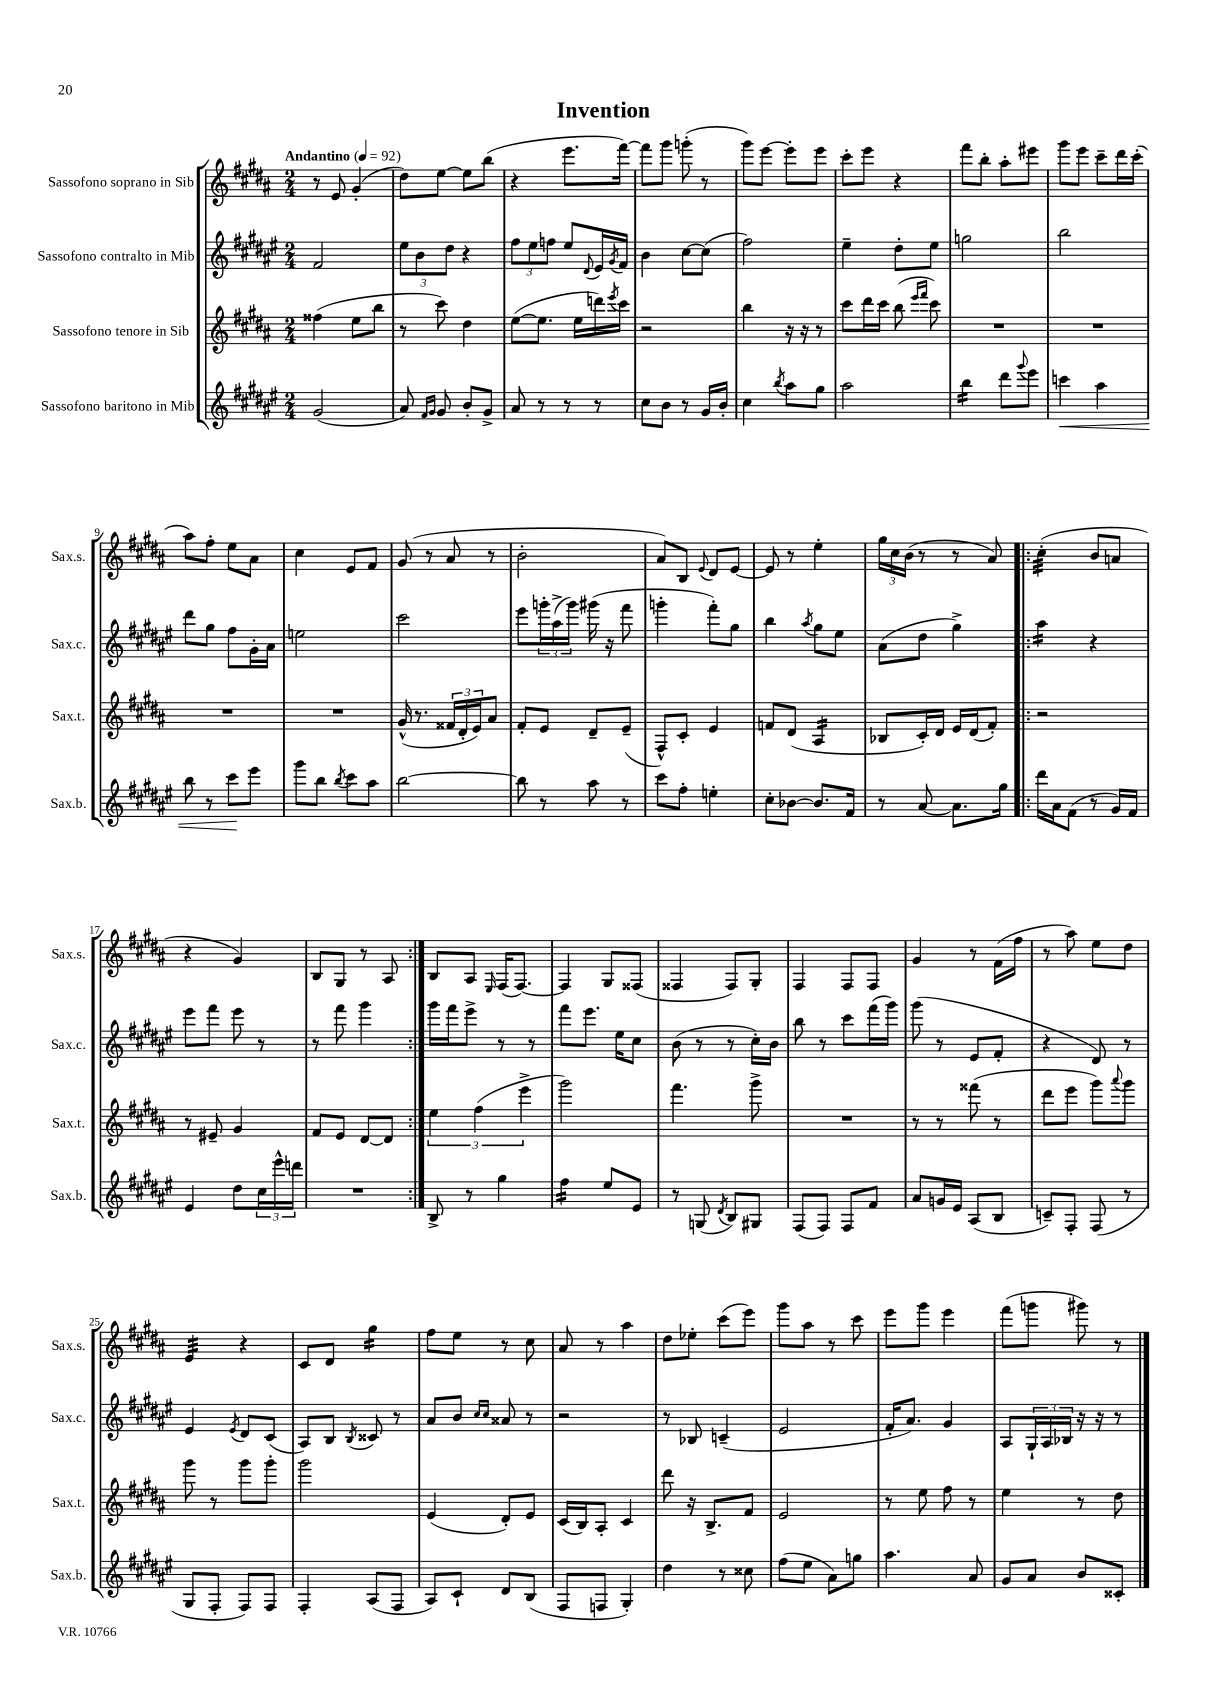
\header { title = "Invention" }
<<
\new StaffGroup <<
\new Staff = "s0" \with { instrumentName = "Sassofono soprano in Sib" shortInstrumentName = "Sax.s." } {
    \clef treble \key b \major \numericTimeSignature \time 2/4 \tempo "Andantino" 4 = 92
    r8 e'8 gis'4-.( |
    dis''8) e''8~ e''8 b''8( |
    r4 e'''8. fis'''16~) |
    fis'''8 gis'''8 g'''8-.( r8 |
    gis'''8) e'''8~ e'''8-. e'''8 |
    cis'''8-. e'''8 r4 |
    fis'''8 b''8-. ais''8-. eis'''8 |
    gis'''8 e'''8 cis'''8-- dis'''16 cis'''16-.( |
    ais''8) fis''8-. e''8 ais'8 |
    cis''4 e'8 fis'8 |
    gis'8( r8 ais'8 r8 |
    b'2-. |
    ais'8) b8 \appoggiatura { e'8 } dis'8 e'8~ |
    e'8 r8 e''4-. |
    \tuplet 3/2 { gis''16 cis''16 b'16( } r8 r8 ais'8) |
    \repeat volta 2 { cis''4:32-.( b'8 a'8 |
    r4 gis'4) |
    b8 gis8 r8 ais8 | }
    b8 ais8 \grace { e16 } fis16( fis8.~) |
    fis4 gis8 fisis8( |
    fisis4 fisis8) gis8-. |
    fis4 fis8 fis8 |
    gis'4 r8 fis'16( fis''16 |
    r8 ais''8) e''8 dis''8 |
    e'4:32 r4 |
    cis'8 dis'8 gis''4:16 |
    fis''8 e''8 r8 cis''8 |
    ais'8 r8 ais''4 |
    dis''8 ees''8-. cis'''8( e'''8) |
    gis'''8 ais''8 r8 cis'''8 |
    e'''8 gis'''8 e'''4 |
    fis'''8( g'''8 gis'''8) r8 \bar "|." |
}
\new Staff = "s1" \with { instrumentName = "Sassofono contralto in Mib" shortInstrumentName = "Sax.c." } {
    \clef treble \key fis \major \numericTimeSignature \time 2/4
    fis'2 |
    \tuplet 3/2 { eis''8 b'8 dis''8 } r4 |
    \tuplet 3/2 { fis''8 eis''8 f''8 } eis''8 \appoggiatura { dis'8 } eis'16 \acciaccatura { gis'8 } fis'16 |
    b'4 cis''8~ cis''8( |
    fis''2) |
    eis''4-- dis''8-. eis''8 |
    g''2 |
    b''2 |
    dis'''8 gis''8 fis''8 gis'16-. ais'16 |
    e''2 |
    cis'''2 |
    eis'''8 \tuplet 3/2 { g'''16-. ais''16->( g'''16) } gis'''16( r16 fis'''8 |
    g'''4-. fis'''8-.) gis''8 |
    b''4 \acciaccatura { ais''8 } gis''8 eis''8 |
    ais'8( dis''8 gis''4->) |
    \repeat volta 2 { ais''4:16 r4 |
    eis'''8 fis'''8 eis'''8 r8 |
    r8 fis'''8 gis'''4 | }
    gis'''16 fis'''16 eis'''8-> r8 r8 |
    fis'''8 eis'''8. eis''16 cis''8 |
    b'8( r8 r8 cis''16-.) b'16 |
    b''8 r8 cis'''8 fis'''16( gis'''16) |
    gis'''8( r8 eis'8 fis'8-. |
    r4 dis'8) r8 |
    eis'4 \acciaccatura { eis'8 } dis'8 cis'8( |
    ais8) b8 \acciaccatura { b8 } cisis'8 r8 |
    ais'8 b'8 \grace { cis''16 cis''16 } aisis'8 r8 |
    r2 |
    r8 bes8 c'4--( |
    eis'2 |
    fis'16-. ais'8.) gis'4 |
    ais8 \tuplet 3/2 { gis16-! ais16 bes16 } r16 r16 r8 \bar "|." |
}
\new Staff = "s2" \with { instrumentName = "Sassofono tenore in Sib" shortInstrumentName = "Sax.t." } {
    \clef treble \key b \major \numericTimeSignature \time 2/4
    fisis''4( e''8 b''8 |
    r8 cis'''8) dis''4 |
    e''8~( e''8. e''16 d'''16) \acciaccatura { e'''8 } cis'''16 |
    r2 |
    b''4 r16 r16 r8 |
    cis'''8 dis'''16 cis'''16 b''8( \grace { e'''16 fis'''16 } cis'''8) |
    R2 |
    R2 |
    R2 |
    R2 |
    gis'16-^( r8. \tuplet 3/2 { fisis'16 dis'16-. e'16) } ais'8 |
    fis'8-. e'8 dis'8-- e'8--( |
    fis8-^) cis'8-. e'4 |
    f'8 dis'8( ais4:16 |
    bes8 cis'16-.) dis'16 e'16 dis'16( fis'8-.) |
    \repeat volta 2 { r2 |
    r8 eis'8-- gis'4 |
    fis'8 e'8 dis'8~ dis'8 | }
    \tuplet 3/2 { e''4 fis''4( e'''4-> } |
    gis'''2) |
    fis'''4. gis'''8-> |
    R2 |
    r8 r8 fisis'''8( r8 |
    dis'''8 e'''8 gis'''8) \appoggiatura { ais'''8 } gis'''8 |
    gis'''8 r8 gis'''8 gis'''8-. |
    gis'''2 |
    e'4( dis'8-.) e'8 |
    cis'16( b16) ais8-. cis'4 |
    dis'''8 r16 b8.-> fis'8 |
    e'2 |
    r8 e''8 fis''8 r8 |
    e''4 r8 dis''8 \bar "|." |
}
\new Staff = "s3" \with { instrumentName = "Sassofono baritono in Mib" shortInstrumentName = "Sax.b." } {
    \clef treble \key fis \major \numericTimeSignature \time 2/4
    gis'2( |
    ais'8) \grace { fis'16 gis'16 } gis'8 b'8-. gis'8-> |
    ais'8 r8 r8 r8 |
    cis''8 b'8 r8 gis'16 b'16-. |
    cis''4 \acciaccatura { b''8 } ais''8 gis''8 |
    ais''2 |
    b''4:16 dis'''8 \appoggiatura { gis'''8 } eis'''8 |
    c'''4\< ais''4 |
    b''8 r8 cis'''8\! eis'''8 |
    gis'''8 b''8 \acciaccatura { b''8 } cis'''8 ais''8 |
    b''2~ |
    b''8 r8 ais''8 r8 |
    cis'''8 fis''8-. e''4-. |
    cis''8-. bes'8~ bes'8. fis'16 |
    r8 ais'8~ ais'8. gis''16 |
    \repeat volta 2 { dis'''16 ais'16 fis'8( r8 gis'16) fis'16 |
    eis'4 dis''8 \tuplet 3/2 { cis''16 eis'''16-^ d'''16 } |
    R2 | }
    b8-> r8 gis''4 |
    fis''4:16 eis''8 eis'8 |
    r8 g8( \acciaccatura { dis'8 } b8) gis8 |
    fis8( fis8) fis8 fis'8 |
    ais'8 g'16 eis'16 ais8( b8 |
    c'8--) fis8-. fis8( r8 |
    gis8 fis8-. fis8) fis8 |
    fis4-. ais8( fis8 |
    ais8) cis'8-! dis'8 b8( |
    fis8 f8 gis4-.) |
    dis''4 r8 cisis''8 |
    fis''8( eis''8 ais'8) g''8 |
    ais''4. ais'8 |
    gis'8 ais'8 b'8 cisis'8-. \bar "|." |
}
>>
>>
